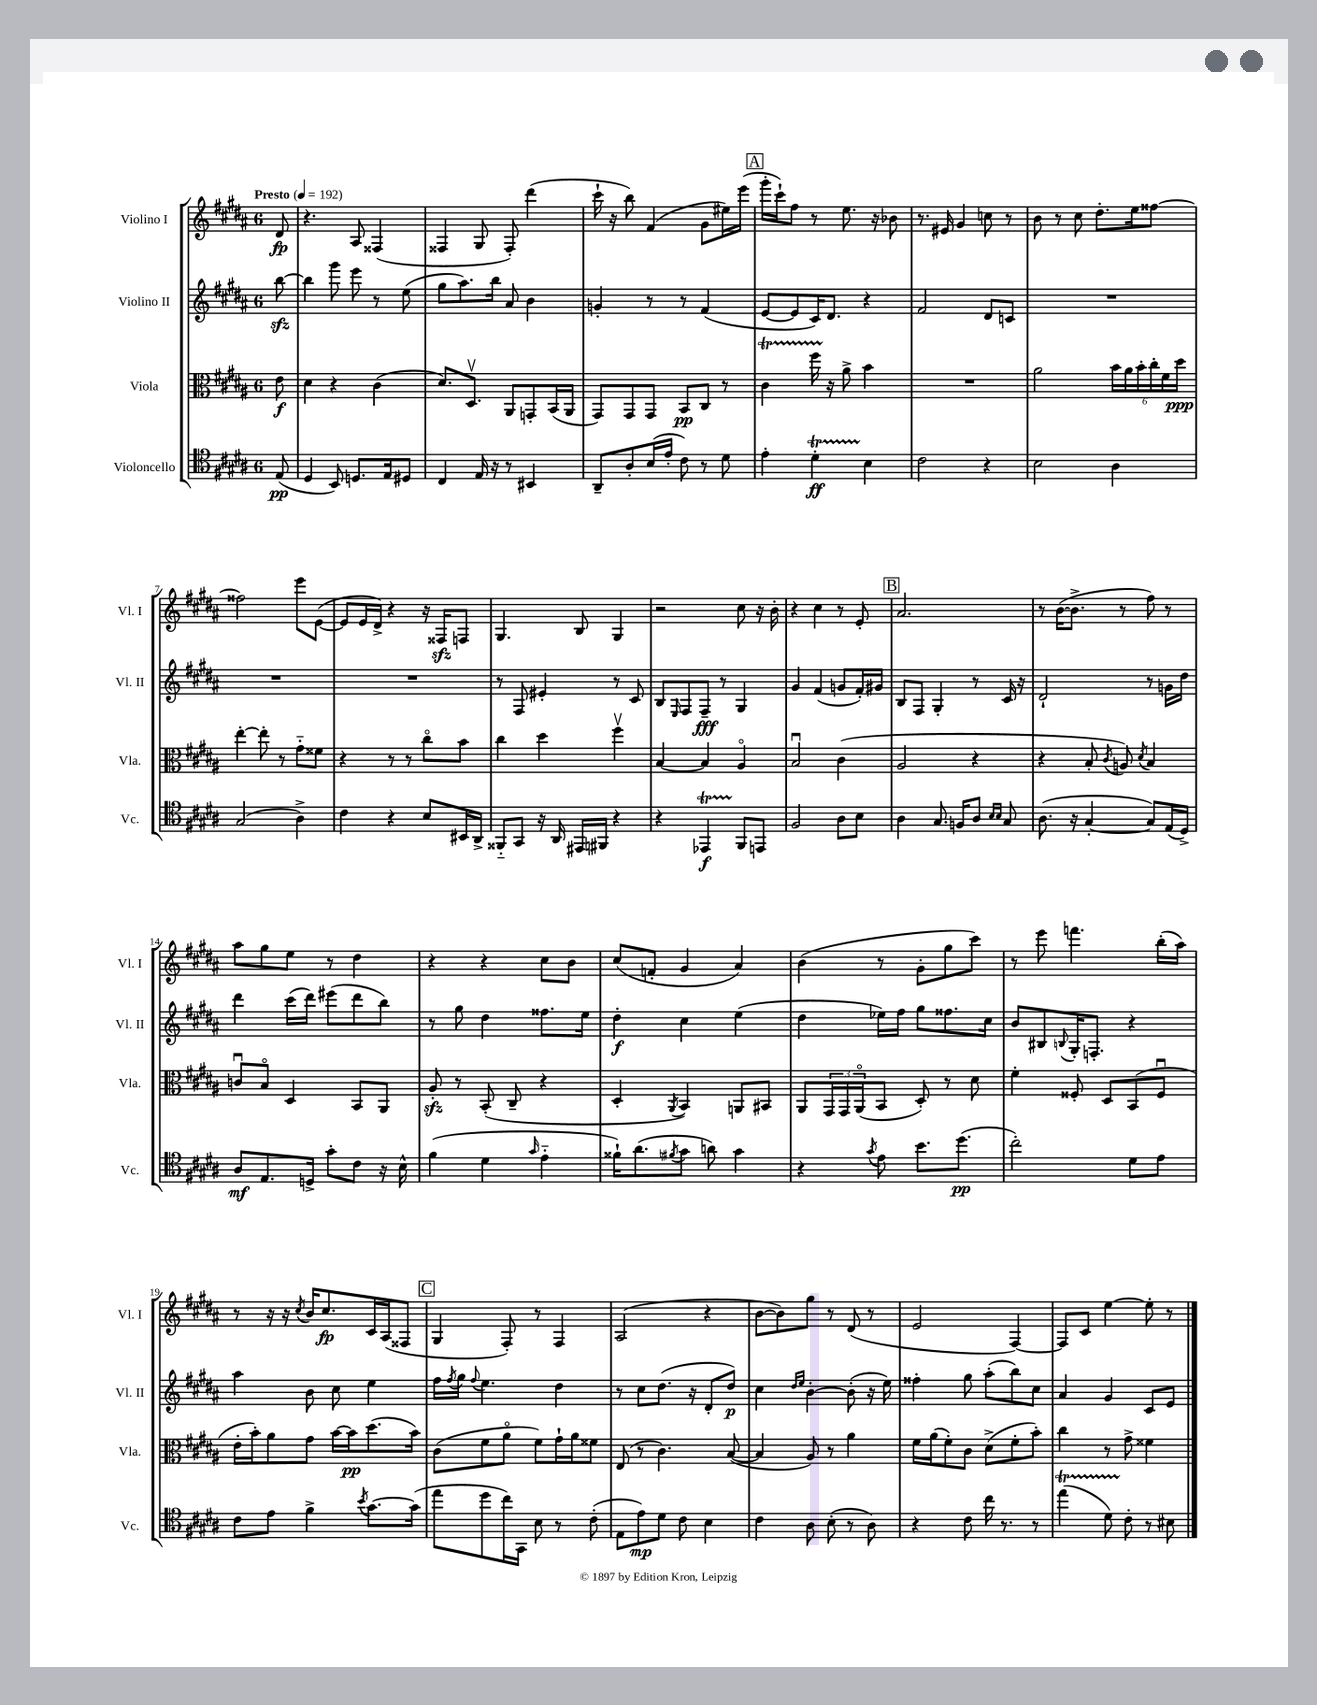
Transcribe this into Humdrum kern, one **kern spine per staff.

**kern	**kern	**kern	**kern
*staff4	*staff3	*staff2	*staff1
*clefC4	*clefC3	*clefG2	*clefG2
*k[f#c#g#d#a#]	*k[f#c#g#d#a#]	*k[f#c#g#d#a#]	*k[f#c#g#d#a#]
*M6/8	*M6/8	*M6/8	*M6/8
*MM192	*MM192	*MM192	*MM192
(8E	8e	[8bb	8d#
=	=	=	=
4D#	4d#	4bb]	4.r
8BB)	4r	8ggg#	.
8.D	.	8eee	8A#
.	(4c#	8r	(4F##
16E	.	.	.
8D#	.	(8ee	.
=	=	=	=
4C#	8.d#)	8gg#	4F##
.	.	8.aa#)	.
.	8.D#v	.	.
16E	.	.	8G#
16r	.	16bb	.
8r	8AA#	8a#	8F##')
4BB#	8GG'	4b	(4ddd#
.	(16BB	.	.
.	16AA#	.	.
=	=	=	=
8AA#~	8GG#)	4g'	16ccc#`
.	.	.	16r
8A#'	8GG#	.	8bb)
(16B	8GG#	8r	(4f#
16e'	.	.	.
8c#)	8BB	8r	.
8r	8C#	(4f#	8g#
8d#	8r	.	16ee#)
.	.	.	(16eee
=	=	=	=
4e'	4c#	[8e	16ggg#'
.	.	.	16ccc#`)
.	.	8e]	8ff#
4d#'	16ff#	16c#)	8r
.	16r	8.d#	.
.	8a#^	.	8.ee
4B	4b	4r	.
.	.	.	16r
.	.	.	8b-
=	=	=	=
2c#	2.r	2f#	8.r
.	.	.	16e#
.	.	.	4g#
4r	.	8d#	8cc
.	.	8c	8r
=	=	=	=
2B	2a#	2.r	8b
.	.	.	8r
.	.	.	8cc#
.	.	.	8.dd#'
4A#	24b	.	.
.	24a#	.	.
.	.	.	16ee
.	24b'	.	.
.	24cc#'	.	[8ff##
.	24f#	.	.
.	24dd#	.	.
=	=	=	=
(2G#	[4ee'	2.r	2ff##]
.	8ee']	.	.
.	8r	.	.
4A#^)	8g#'~	.	8eee
.	8f##	.	([8e
=	=	=	=
4c#	4r	2.r	8e]
.	.	.	16e
.	.	.	16d#^)
4r	8r	.	4r
.	8r	.	.
8B	8cc#o	.	16r
.	.	.	16F##
16BB#	8b	.	8F
16AA#^	.	.	.
=	=	=	=
8FF##'~	4cc#	8r	4.G#
8GG#	.	8F#	.
16r	4dd#	4e#'	.
16AA#	.	.	.
16EE#	.	.	8B
16FF#	.	.	.
4r	4ff#v	8r	4G#
.	.	8c#	.
=	=	=	=
4r	[4B	8B	2r
.	.	16qqE	.
.	.	8F#	.
4EE-	4B]	8F#~	.
.	.	8r	.
8FF#	4A#o	4G#	8cc#
8EE	.	.	16r
.	.	.	16b'
=	=	=	=
2F#	2Bu	4g#	4r
.	.	(4f#	4cc#
8A#	(4c#	8g	8r
8B	.	16f#')	8e'
.	.	16g#	.
=	=	=	=
4A#	2A#	8B	2.a#
.	.	8F#	.
8.G#	.	4G#'	.
16F	.	.	.
8A#	4r	8r	.
16qqB	.	.	.
16qqB	.	.	.
8G#	.	16c#	.
.	.	16r	.
=	=	=	=
(8.A#	4r	2d#`	8r
.	.	.	([16b
16r	.	.	8.b^]
[4G#'	8B'	.	.
.	8qc#	.	.
.	8A)	.	8r
.	8qd#	.	.
8G#])	4B	8r	8ff#)
(16E	.	16g	8r
16D#^)	.	16dd#	.
=	=	=	=
8A#	8cu	4ddd#	8aa#
8.E	8Bo	.	8gg#
.	4D#	(16ccc#	8ee
16D^	.	16ddd#)	.
8g#'	.	(8eee#	8r
8c#	8BB	8ddd#	4dd#
16r	8AA#	8bb)	.
16B^^	.	.	.
=	=	=	=
(4f#	8A#'	8r	4r
.	8r	8gg#	.
4d#	(8BB'	4dd#	4r
.	8C#~	.	.
16qqg#	.	.	.
4e'~	4r	8.ff##	8cc#
.	.	.	8b
.	.	16ee	.
=	=	=	=
16f##`)	4D#'	4dd#'	(8cc#
(8.a#	.	.	.
.	.	.	8f'
8qf#	8qAA#	.	.
8g#	4BB)	4cc#	4g#
8a)	.	.	.
4g#	8AA	(4ee	4a#)
.	8BB#	.	.
=	=	=	=
4r	8AA#	4dd#	(4b
.	24GG#	.	.
.	24GG#	.	.
.	(24AA#o	.	.
8qg#	.	.	.
8e	8BB	16ee-)	8r
.	.	16ff#	.
8.b	8D#')	8gg#	8g#'
.	8r	8.ff##	8gg#
(8.dd#	.	.	.
.	8d#	.	8ccc#)
.	.	16cc#	.
=	=	=	=
2cc#')	4f#'	8b	8r
.	.	8B#	8eee
.	.	8qqB	.
.	8F##'	16G#'	4.fff
.	.	8.F'	.
.	8D#	.	.
8d#	(8BB	4r	.
8e	8F##u	.	(16bb'
.	.	.	16aa#)
=	=	=	=
8c#	16e'	4aa#	8r
.	16b')	.	.
8e	8a#	.	16r
.	.	.	16r
.	.	.	8qcc#
4f#^	8g#	8b	16b
.	.	.	8.cc#
.	[16b	8cc#	.
.	16b]	.	.
8qb	.	.	.
[8.g#	(8.dd#	4ee	16c#
.	.	.	(16A#
.	.	.	8F##
(16g#]	16b)	.	.
=	=	=	=
8ee	(8c#	16ff#	4G#
.	.	8qff#	.
.	.	16gg#	.
.	.	8qqff#	.
8dd#	8f#	4.ee	.
16cc#)	8a#o	.	8F#')
16GG#	.	.	.
8B	8f#)	.	8r
8r	16g#`	4dd#	4F#
.	16a#	.	.
(8c#'	8f##	.	.
=	=	=	=
8E	(8E	8r	(2A#
8e)	8r	8cc#	.
8d#	4.c#)	(8.dd#	.
8c#	.	.	.
.	.	16r	.
4B	.	8d#'	4r
.	([8B	8dd#)	.
=	=	=	=
4c#	4B]	4cc#	[8b
.	.	.	8b])
.	.	16qqdd#	.
.	.	16qqee	.
8A#	8A#)	[4b'	8gg#
(8B'	8r	.	8r
8r	4a#	(8b']	(8d#
8A#)	.	16r	8r
.	.	16ee)	.
=	=	=	=
4r	16f#	4ff##'	2e
.	(16a#	.	.
.	8f#')	.	.
8c#	8c#	8gg#	.
16cc#	(8d#^	(8aa#'	.
8.r	.	.	.
.	8f#'	8bb)	[4F#)
8r	8b')	8cc#	.
=	=	=	=
(4ee	4cc#	4a#	8F#]
.	.	.	8c#
8d#)	8r	4g#	[4ee
8c#'	8g#^	.	.
8r	4f##	8c#	8ee']
8B#	.	8e	8r
==	==	==	==
*-	*-	*-	*-
